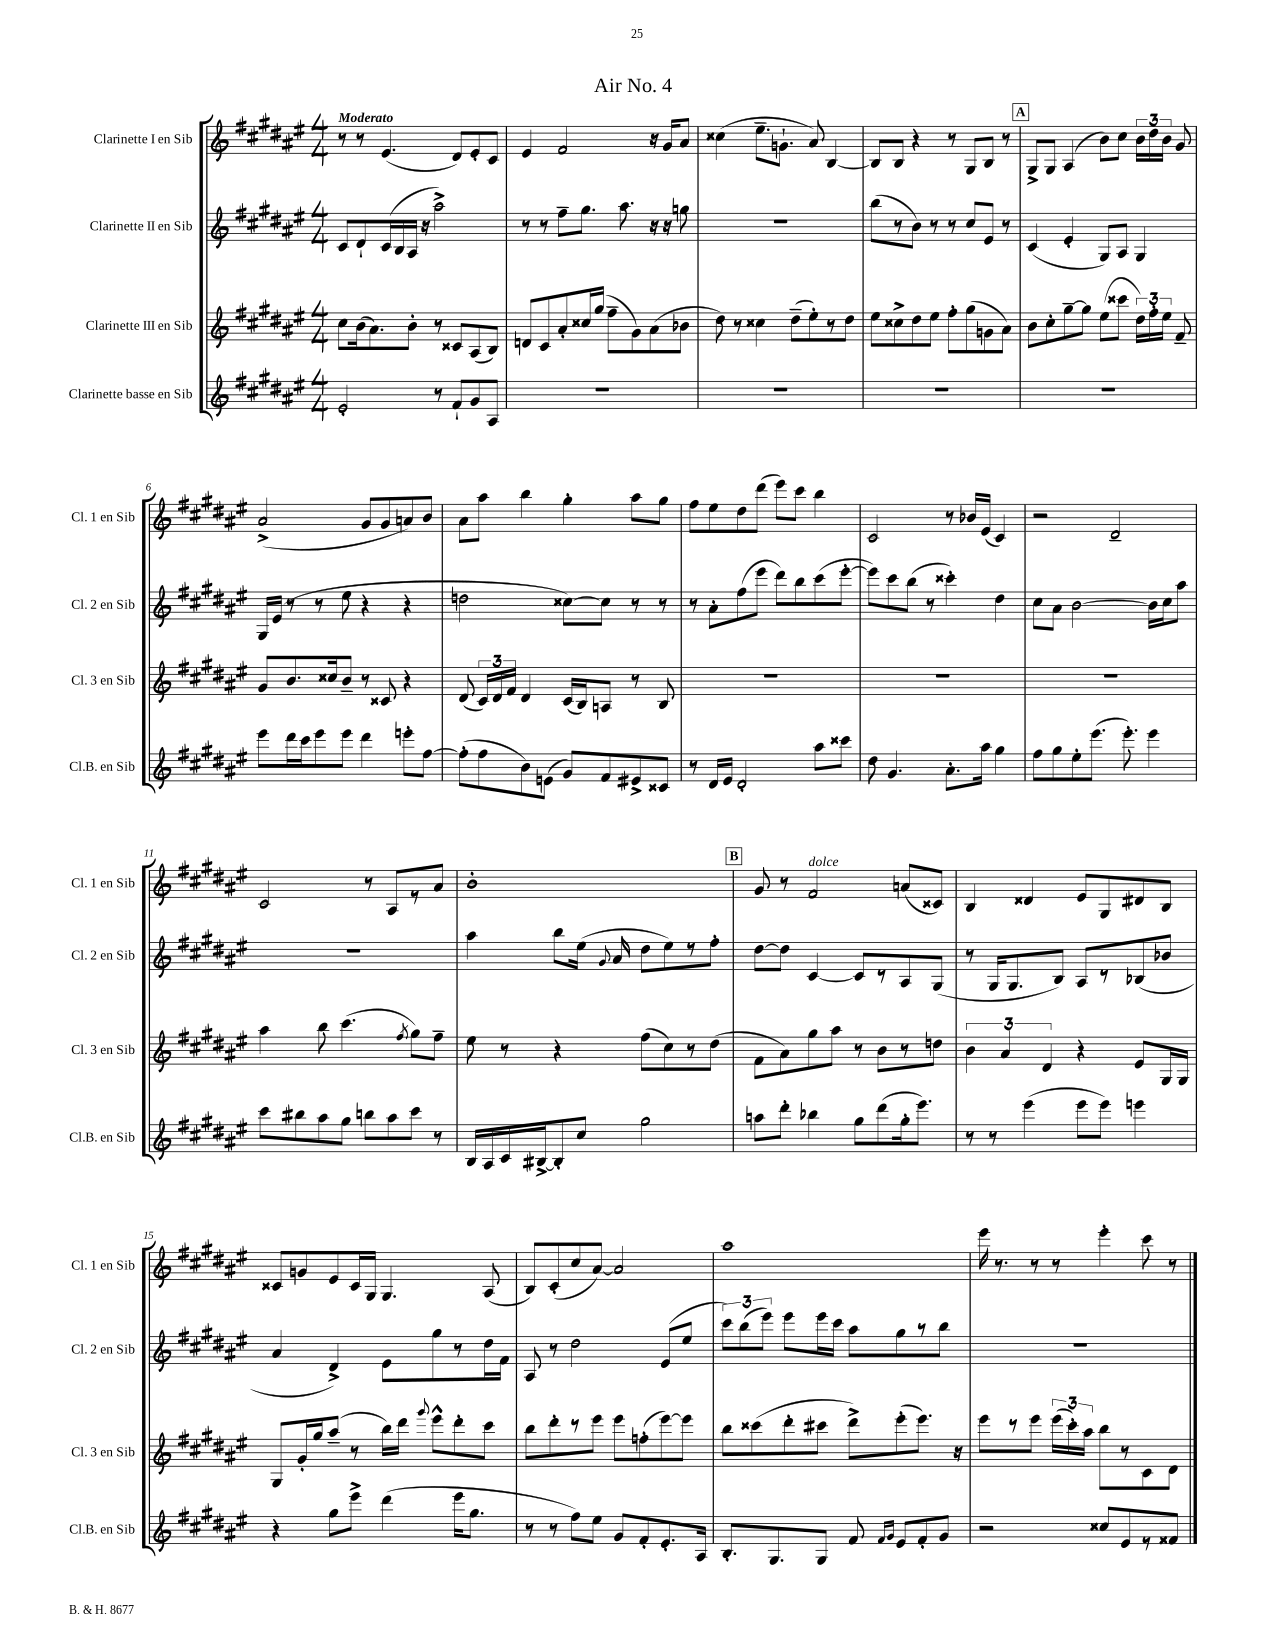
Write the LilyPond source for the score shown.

\header { title = "Air No. 4" }
<<
\new StaffGroup <<
\new Staff = "s0" \with { instrumentName = "Clarinette I en Sib" shortInstrumentName = "Cl. 1 en Sib" } {
    \clef treble \key fis \major \numericTimeSignature \time 4/4 \tempo "Moderato"
    \autoBeamOff r8 r8 eis'4.( dis'8[) eis'8-. cis'8] |
    eis'4 fis'2 r16 gis'16[ ais'8] |
    cisis''4( eis''8.[-- g'8.]-! ais'8) b4~ |
    b8[ b8] r4 r8 gis8[ b8] r8 |
    \mark \markup { \box "A" } gis8[-> gis8] ais4( b'8[) cis''8] \tuplet 3/2 { b'16[ dis''16 b'16] } gis'8 |
    ais'2->( gis'8[ gis'8 a'8) b'8] |
    ais'8[ ais''8] b''4 gis''4-. ais''8[ gis''8] |
    fis''8[ eis''8 dis''8 dis'''8]( eis'''8[) cis'''8] b''4 |
    cis'2 r8 bes'16[ eis'16]( cis'4) |
    r2 dis'2-- |
    cis'2 r8 ais8[ r8 ais'8] |
    b'1-. |
    \mark \markup { \box "B" } gis'8 r8 fis'2^\markup { \italic "dolce" } a'8[( cisis'8]) |
    b4 disis'4 eis'8[ gis8 dis'8 b8] |
    cisis'8[ g'8 eis'8 cisis'16 gis16] gis4. ais8( |
    b8[) cis'8-.( cis''8 ais'8]~) ais'2 |
    ais''1 |
    eis'''16 r8. r8 r8 eis'''4-. cis'''8 r8 \bar "|." |
}
\new Staff = "s1" \with { instrumentName = "Clarinette II en Sib" shortInstrumentName = "Cl. 2 en Sib" } {
    \clef treble \key fis \major \numericTimeSignature \time 4/4
    \autoBeamOff cis'8[ dis'8-! cis'16( b16 ais16] r16 ais''2->) |
    r8 r8 fis''8[-- gis''8.] ais''8. r16 r16 g''8 |
    R1 |
    b''8[( r8 b'8]) r8 r8 cis''8[ eis'8] r8 |
    \mark \markup { \box "A" } cis'4( eis'4-. gis8[) ais8] gis4 |
    gis16[ eis'16]( r8 r8 eis''8 r4 r4 |
    d''2 cisis''8[~) cisis''8] r8 r8 |
    r8 ais'8[-. fis''8( eis'''8] dis'''8[) b''8 cis'''8( eis'''8]~-. |
    eis'''8[) cis'''8 b''8]( r8 cisis'''4-.) dis''4 |
    cis''8[ ais'8] b'2~ b'16[ cis''16 ais''8] |
    R1 |
    ais''4 b''8[ eis''16]( \appoggiatura { gis'8 } ais'16 dis''8[ eis''8) r8 fis''8]-. |
    \mark \markup { \box "B" } dis''8[~ dis''8] cis'4~ cis'8[ r8 ais8 gis8]( |
    r8 gis16[ gis8. b8]) ais8[ r8 bes8( bes'8] |
    ais'4 dis'4->) eis'8[ gis''8 r8 dis''16 fis'16] |
    ais8 r8 dis''2 eis'8[( eis''8] |
    \tuplet 3/2 { cis'''8[) b''8( eis'''8]) } eis'''8[ eis'''16 cis'''16] ais''8[ gis''8 r8 b''8] |
    R1 \bar "|." |
}
\new Staff = "s2" \with { instrumentName = "Clarinette III en Sib" shortInstrumentName = "Cl. 3 en Sib" } {
    \clef treble \key fis \major \numericTimeSignature \time 4/4
    \autoBeamOff cis''8[ b'16( ais'8.) b'8]-. r8 cisis'8[ ais8( b8]) |
    d'8[ cis'8 ais'8-. cisis''16 gis''16]( fis''8[-- gis'8) ais'8( bes'8] |
    dis''8) r8 cisis''4 dis''8[--( eis''8-.) r8 dis''8] |
    eis''8[ cisis''8-> dis''8 eis''8] fis''8[-. gis''8( g'8 ais'8]) |
    \mark \markup { \box "A" } b'8[ cis''8-. gis''8~-- gis''8] eis''8[( cisis'''8] \tuplet 3/2 { dis''16[) fis''16-. eis''16] } fis'8-- |
    gis'8[ b'8. cisis''16 b'8]-- r8 cisis'8 r4 |
    dis'8( \tuplet 3/2 { cis'16[) dis'16 fis'16] } dis'4 cis'16[( b16) a8] r8 b8 |
    R1 |
    R1 |
    R1 |
    ais''4 b''8 cis'''4.( \acciaccatura { fis''8 } gis''8[) fis''8]-- |
    eis''8 r8 r4 fis''8[( cis''8) r8 dis''8]( |
    \mark \markup { \box "B" } fis'8[ ais'8) gis''8 ais''8] r8 b'8[ r8 d''8] |
    \tuplet 3/2 { b'4 ais'4 dis'4 } r4 eis'8[ gis16 gis16] |
    gis8[ gis'16-. gis''16 ais''8]--( r8 b''16[) dis'''16] \appoggiatura { gis'''8 } eis'''8[-^ dis'''8-. cis'''8] |
    b''8[ dis'''8-. r8 eis'''8] eis'''8[ f''8-.( eis'''8~) eis'''8] |
    b''8[ cisis'''8( dis'''8-. cis'''8] dis'''8[->) eis'''8-.( eis'''8.]) r16 |
    eis'''8[ r8 eis'''8] \tuplet 3/2 { eis'''16[( cis'''16-.) ais''16] } b''8[ r8 cis'8 dis'8] \bar "|." |
}
\new Staff = "s3" \with { instrumentName = "Clarinette basse en Sib" shortInstrumentName = "Cl.B. en Sib" } {
    \clef treble \key fis \major \numericTimeSignature \time 4/4
    \autoBeamOff eis'2-. r8 fis'8[-! gis'8 ais8] |
    R1 |
    R1 |
    R1 |
    \mark \markup { \box "A" } R1 |
    eis'''8[ dis'''16 cis'''16 eis'''8 eis'''8] dis'''4 e'''8[-. fis''8]~ |
    fis''8[-.( fis''8 b'8) e'8]( gis'8[) fis'8 eis'8-> cisis'8] |
    r8 dis'16[ eis'16] dis'2-. ais''8[ cisis'''8] |
    dis''8 gis'4. ais'8.[-. ais''16] gis''4 |
    fis''8[ gis''8 eis''8-. eis'''8.]( eis'''8.-.) eis'''4 |
    cis'''8[ bis''8 ais''8 gis''8] b''8[ ais''8 cis'''8] r8 |
    b16[ ais16 cis'16 bis16~-> bis8-. cis''8] gis''2 |
    \mark \markup { \box "B" } a''8[ dis'''8]-. bes''4 gis''8[ dis'''8( gis''16-. eis'''8.]) |
    r8 r8 eis'''4( eis'''8[ eis'''8]) e'''4 |
    r4 gis''8[ eis'''8]-> dis'''4( eis'''16[ gis''8.] |
    r8 r8 fis''8[) eis''8] gis'8[ fis'8-. eis'8.-. ais16] |
    b8.[-. gis8. gis8] fis'8 \grace { fis'16[ gis'16] } eis'8[ fis'8-. gis'8] |
    r2 cisis''8[ eis'8 r8 fisis'8] \bar "|." |
}
>>
>>
